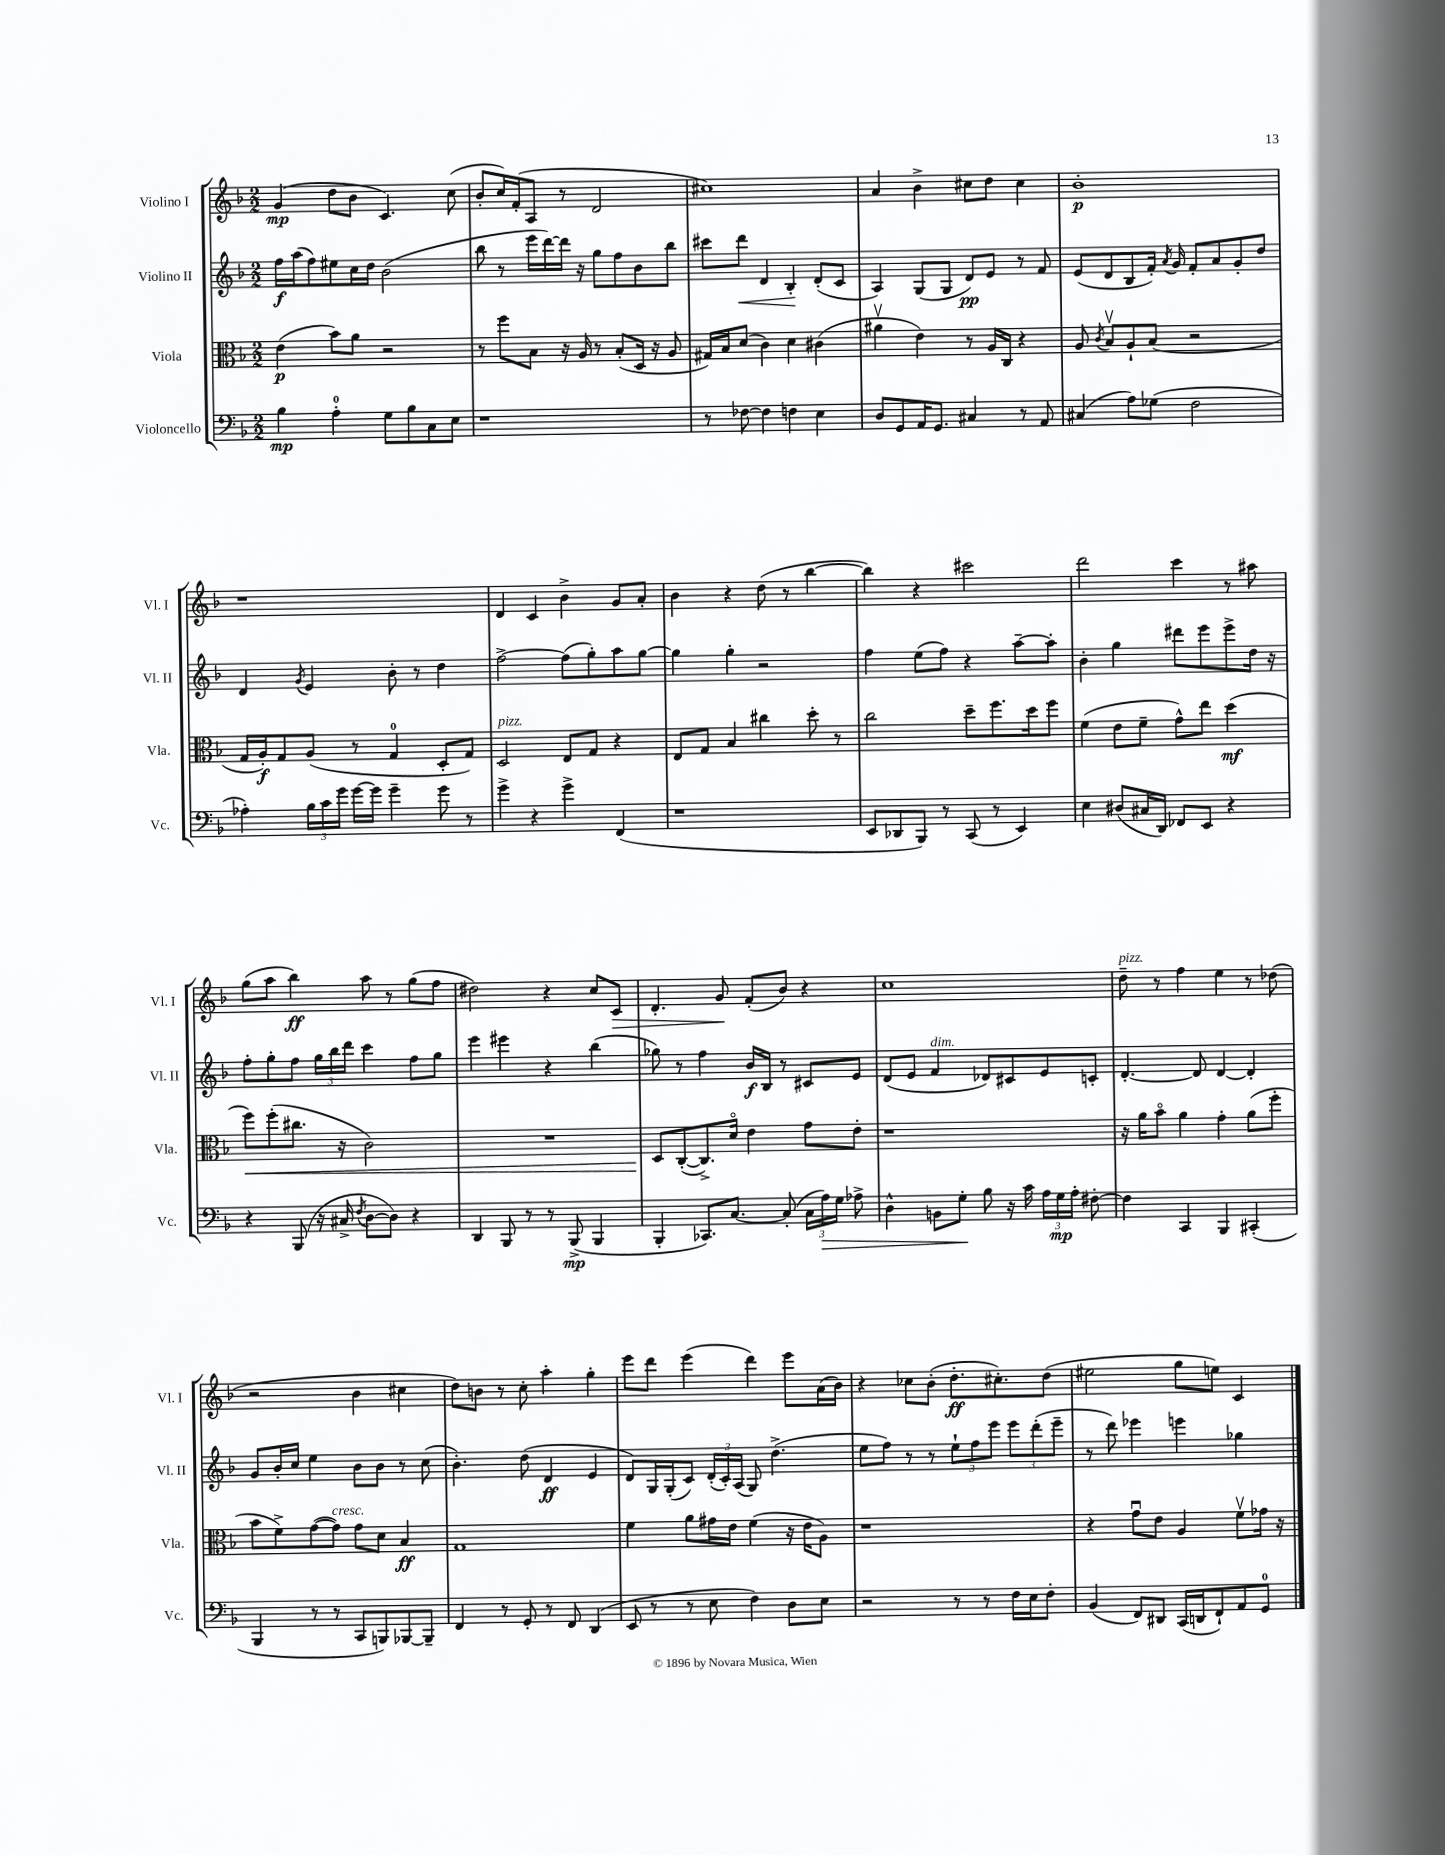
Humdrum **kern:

**kern	**kern	**kern	**kern
*staff4	*staff3	*staff2	*staff1
*clefF4	*clefC3	*clefG2	*clefG2
*k[b-]	*k[b-]	*k[b-]	*k[b-]
*M2/2	*M2/2	*M2/2	*M2/2
4B-	(4e	16ff	(4g
.	.	(16aa	.
.	.	8ff)	.
4A'	8b-)	8ee#	8dd
.	8a	16cc	8b-
.	.	16dd	.
8G	2r	(2b-	4.c)
8B-	.	.	.
8C	.	.	.
8E	.	.	(8cc
=	=	=	=
1r	8r	8bb-	8b-'
.	8ff	8r	16cc)
.	.	.	(16f'
.	8B-	16eee	8A
.	.	[16ddd)	.
.	16r	16ddd]	8r
.	16A	16r	.
.	8r	8gg	2d
.	(8B-'	8ff	.
.	16D	8b-	.
.	16r	.	.
.	8A	8bb-	.
=	=	=	=
8r	16G#)	8ccc#	1cc#)
.	16B-	.	.
[8F-	(8d	8ddd	.
4F-]	4c)	4d	.
4F	4d	4B-'	.
4E	(4c#	(8d'	.
.	.	8c	.
=	=	=	=
8D	4a#v	4A)	4a
8GG	.	.	.
16AA	4e)	(8G	4b-^
8.GG	.	.	.
.	.	8G	.
4C#	8r	8d)	8cc#
.	16A	8e	8dd
.	16C	.	.
8r	4r	8r	4cc#
8AA	.	8f	.
=	=	=	=
(4C#	8A	(8e	1b-'
.	8qc	.	.
.	8B-v	8d	.
8A)	8A`	8B-	.
(8G-	(8B-	16f')	.
.	.	8qa	.
.	.	16g	.
2F	2r	8f'	.
.	.	8a	.
.	.	8g'	.
.	.	8dd	.
=	=	=	=
4A-')	16G	4d	1r
.	16A')	.	.
.	8G	.	.
.	.	8qg	.
24B-	(8A	4e	.
24c	.	.	.
24g	.	.	.
[16g	8r	.	.
16g]	.	.	.
4g~	4G	8b-'	.
.	.	8r	.
8g	8D'	4dd	.
8r	8G)	.	.
=	=	=	=
4g^	2D	[2ff^	4d
4r	.	.	4c
4g^	8E	(8ff]	4b-^
.	8G	8gg')	.
(4FF	4r	8aa	8g
.	.	[8gg	8a'
=	=	=	=
1r	8E	4gg]	4b-
.	8G	.	.
.	4B-	4gg'	4r
.	4cc#	2r	(8dd
.	.	.	8r
.	8dd'	.	[4bb-
.	8r	.	.
=	=	=	=
8EE	2cc	4ff	4bb-])
8DD-	.	.	.
8BBB-)	.	(8ee	4r
8r	.	8ff)	.
(8CC	8dd~	4r	2ccc#
8r	8.ff	.	.
4EE)	.	[8aa~	.
.	16dd	.	.
.	8ff	8aa']	.
=	=	=	=
4E	(4f	4b-'	2ddd
(8D#	8e	4gg	.
16C#	8f~	.	.
16DD)	.	.	.
8FF-	8g^^)	8ddd#	4ccc
8EE	8ee	8eee	.
4r	(4dd	8eee^	8r
.	.	16dd	8aa#
.	.	16r	.
=	=	=	=
4r	8ff)	8ff'	(8gg
.	(8ff'	8gg'	8aa
(8BBB-	8.cc#	8ff	4bb-)
16r	.	24gg	.
.	.	24bb-	.
16C#^	16r	.	.
.	.	24ddd	.
8qF	.	.	.
[8D	2c)	4ccc	8aa
8D])	.	.	8r
4r	.	8ff	(8gg
.	.	8gg	8ff
=	=	=	=
4DD	1r	4eee	2dd#)
8BBB-	.	4eee#	.
8r	.	.	.
8r	.	4r	4r
(8BBB-^	.	.	.
4BBB-	.	(4bb-	8cc
.	.	.	8c
=	=	=	=
4BBB-'	8D	8gg-)	4.d'
.	([8C'	8r	.
8.CC-)	8.C^])	4ff	.
.	.	.	8g
[8.C	16do	.	.
.	4e	16b-	(8f'
.	.	16B-	.
(8C']	.	8r	8b-)
24C	8g	8c#	4r
24A)	.	.	.
24G	.	.	.
8A-^	8e'	8e	.
=	=	=	=
4D^^	1r	(8d	1cc
.	.	8e	.
8BB	.	4f	.
8G'	.	.	.
8B-	.	8d-)	.
16r	.	8c#	.
16c	.	.	.
24A	.	8e	.
24G	.	.	.
24A'	.	.	.
[8F#'	.	8c'	.
=	=	=	=
4F#]	16r	[4.d'	8dd~
.	16a	.	.
.	8b-o	.	8r
4CC	4a	.	4ff
.	.	8d]	.
4BBB-	4g'	[4d	4ee
(4CC#'	(8a	4d']	8r
.	8ff'	.	(8dd-
=	=	=	=
4BBB-	8b-	8g	2r
.	8f^)	16b-'	.
.	.	16cc	.
8r	([8g	4ee	.
8r	8g])	.	.
8CC	8g	8b-	4b-
8BBB)	8d	8b-	.
[8BBB-	4B-	8r	4cc#
8BBB-~]	.	(8cc	.
=	=	=	=
4FF	1G	4.b-')	8dd)
.	.	.	8b
8r	.	.	8r
8GG'	.	(8dd	8cc'
8r	.	4d	4aa'
8FF	.	.	.
(4DD	.	4e	4gg'
=	=	=	=
8EE	4f	8d)	8eee
8r	.	16G	8ddd
.	.	(16G'	.
8r	8a	8c)	(4eee
8E	16g#	(24d'	.
.	.	24c')	.
.	16e	.	.
.	.	(24A	.
4F)	(4f	8G)	4ddd)
.	.	(4.dd^	.
8D	16r	.	8eee
.	16e	.	.
8E	8A)	.	(16a
.	.	.	16b-)
=	=	=	=
2r	1r	8ee	4r
.	.	8ff)	.
.	.	8r	8cc-
.	.	8r	(8b-'
8r	.	12ee`	8.dd'
.	.	12ff	.
8r	.	.	.
.	.	12eee	.
.	.	.	8.cc#')
16F	.	12eee	.
16E	.	.	.
.	.	(12ddd'	.
8F'	.	.	(8dd
.	.	12eee~	.
=	=	=	=
(4BB-	4r	8r	2ee#
.	.	8ddd)	.
8FF)	8gu	4eee-	.
8DD#	8e	.	.
(16CC	4A	4eee	8gg
16DD	.	.	.
8FF`)	.	.	8ee)
8AA	8fv	4gg-	4c
8GG	16g-	.	.
.	16r	.	.
==	==	==	==
*-	*-	*-	*-
